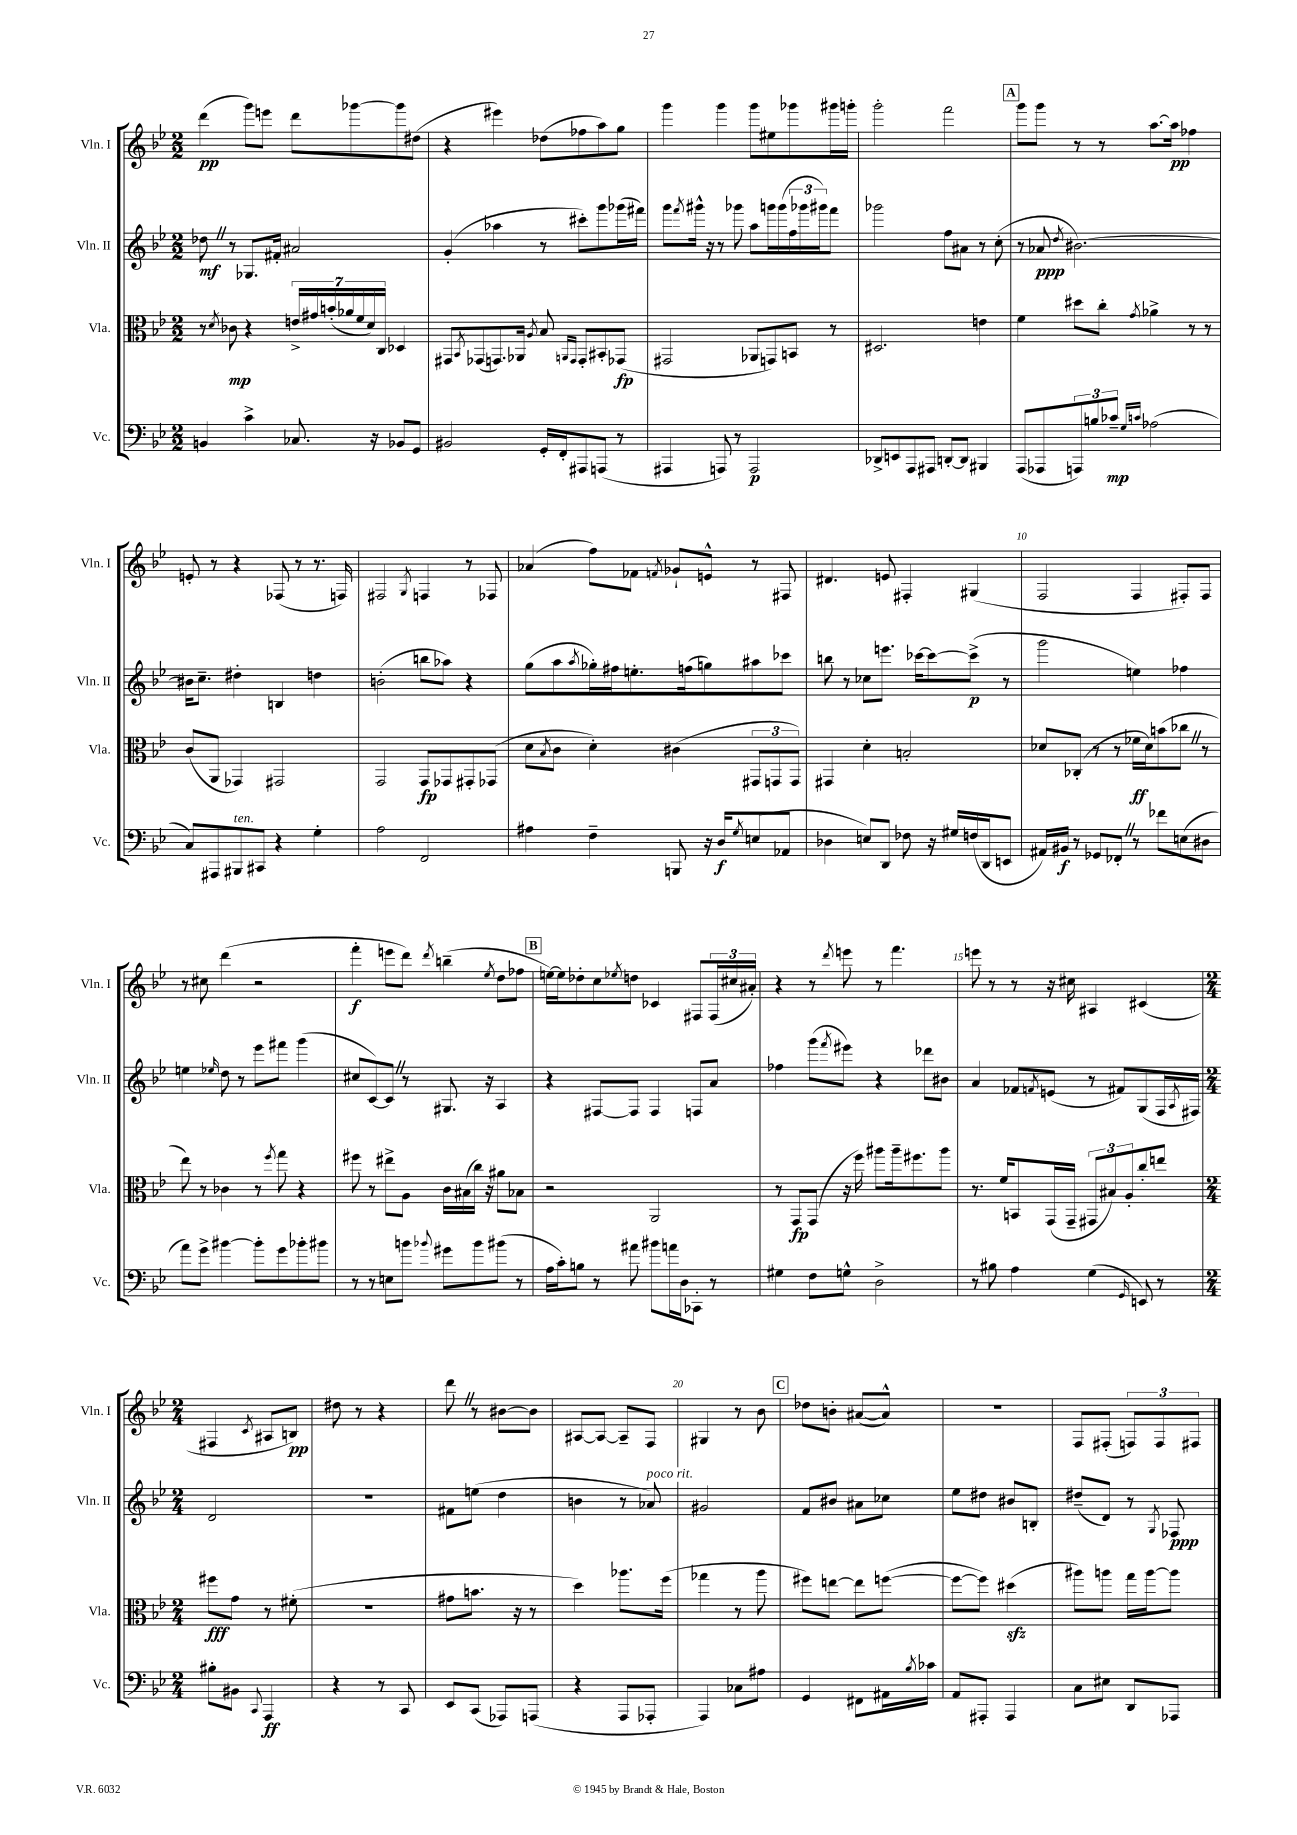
<<
\new StaffGroup <<
\new Staff = "s0" \with { instrumentName = "Vln. I" shortInstrumentName = "Vln. I" } {
    \clef treble \key bes \major \numericTimeSignature \time 2/2
    d'''4\pp( g'''8) e'''8 d'''8 ges'''8~ ges'''8 dis''8( |
    r4 eis'''4) des''8( fes''8 a''8) g''8 |
    g'''4 g'''4 g'''8 eis''8 ges'''8 gis'''16 g'''16-. |
    g'''2-. f'''2 |
    \mark \markup { \box "A" } g'''8 g'''8 r8 r8 a''8.~ a''16\pp fes''4 |
    e'8-. r8 r4 fes8( r8 r8. f16) |
    fis2 \acciaccatura { g8 } f4 r8 fes8 |
    aes'4( f''8) fes'8 \acciaccatura { f'8 } ges'8-! e'8-^ r8 fis8 |
    dis'4. e'8 fis4-. gis4( |
    f2 f4 fis8-.) fis8 |
    r8 cis''8 d'''4( r2 |
    f'''4-.\f e'''8 d'''8) \acciaccatura { d'''8 } b''4--( \acciaccatura { ees''8 } d''8 fes''8 |
    \mark \markup { \box "B" } e''16~) e''16 des''8-. c''8 \acciaccatura { ees''8 } d''8 ces'4 fis8 \tuplet 3/2 { fis16( cis''16 ais'16-.) } |
    r4 r8 \acciaccatura { d'''8 } e'''8 r8 f'''4. |
    e'''8 r8 r8 r16 cis''16 ais4 cis'4( |
    \numericTimeSignature \time 2/4 fis4 \acciaccatura { c'8 } ais8 b8\pp) |
    dis''8 r8 r4 |
    d'''8 \once \override BreathingSign.text = \markup { \musicglyph "scripts.caesura.straight" } \breathe r8 bis'8~ bis'8 |
    ais8~ ais8~ ais8-- f8 |
    gis4 r8 bes'8 |
    \mark \markup { \box "C" } des''8 b'8-. ais'8~( ais'8-^) |
    R2 |
    f8 fis8-.( \tuplet 3/2 { f8) f8 fis8 } \bar "|." |
}
\new Staff = "s1" \with { instrumentName = "Vln. II" shortInstrumentName = "Vln. II" } {
    \clef treble \key bes \major \numericTimeSignature \time 2/2
    des''8\mf \once \override BreathingSign.text = \markup { \musicglyph "scripts.caesura.straight" } \breathe r8 ges8. fis'16-. ais'2 |
    g'4-.( aes''4 r8 cis'''8-.) g'''8 ges'''16( fis'''16) |
    g'''8 \acciaccatura { f'''8 } gis'''16-^ r16 r8 ges'''8 a''8 g'''16 g'''16( \tuplet 3/2 { f''16 ges'''16 gis'''16) } f'''8 |
    ges'''2 f''8 ais'8 r8 c''8-.( |
    \mark \markup { \box "A" } r8 aes'8\ppp \acciaccatura { d''8 } bis'2.~) |
    bis'16 c''8.-- dis''4-. b4 d''4 |
    b'2-.( b''8 aes''8) r4 |
    g''8( a''8 \acciaccatura { a''8 } ges''16-.) fis''16 e''8.-. f''16( g''8) ais''8 ces'''8 |
    b''8 r8 ces''8 e'''8. ces'''16~ ces'''8~ ces'''8->\p( r8 |
    g'''2 e''4) fes''4 |
    e''4 \grace { ees''16 } d''8 r8 ees'''8 fis'''8 g'''4( |
    cis''8 c'8~) c'8 \once \override BreathingSign.text = \markup { \musicglyph "scripts.caesura.straight" } \breathe r8 gis8. r16 a4 |
    \mark \markup { \box "B" } r4 fis8~ fis8 fis4 f8 a'8 |
    fes''4 g'''8( \acciaccatura { f'''8 } eis'''8) r4 des'''8 bis'8 |
    a'4 fes'8 \acciaccatura { f'8 } e'8( r8 fis'8) g8( f16 \acciaccatura { a8 } fis16) |
    \numericTimeSignature \time 2/4 d'2 |
    R2 |
    fis'8 e''8( d''4 |
    b'4 r8 aes'8^\markup { \italic "poco rit." }) |
    gis'2 |
    \mark \markup { \box "C" } f'8 bis'8 ais'8 ces''8 |
    ees''8 dis''8 bis'8 b8-. |
    dis''8--( d'8) r8 \acciaccatura { g8 } fes8\ppp \bar "|." |
}
\new Staff = "s2" \with { instrumentName = "Vla." shortInstrumentName = "Vla." } {
    \clef alto \key bes \major \numericTimeSignature \time 2/2
    r8 \acciaccatura { d'8 } ces'8\mp r4 \tuplet 7/4 { e'16-> gis'16 b'16-.( aes'16 f'16 d'16) c16 } des4 |
    gis,8 \acciaccatura { bes,8 } ges,8( g,8.) aes,16 \acciaccatura { a8 } bes8 \grace { a,16 g,16 } g,8-. bis,8-. ges,8\fp( |
    gis,2 aes,8 g,8) b,8 r8 |
    dis2. e'4 |
    \mark \markup { \box "A" } f'4 dis''8 c''8-. \acciaccatura { g'8 } aes'4-> r8 r8 |
    c'8( a,8 ges,4) gis,2 |
    g,2 g,8\fp ges,8 gis,8-. ges,8( |
    d'8 \acciaccatura { bes8 } c'8 d'4-.) cis'4( \tuplet 3/2 { gis,8 g,8 g,8) } |
    gis,4 d'4-. b2-. |
    des'8 ces8-.( r8 r8 fes'16\ff des'16) b'8( ces''8 \once \override BreathingSign.text = \markup { \musicglyph "scripts.caesura.straight" } \breathe r8 |
    ees''8) r8 ces'4 r8 \acciaccatura { f''8 } g''8 r4 |
    fis''8 r8 eis''8-> a8 c'16 bis16( c''16) r16 ais'8 bes8 |
    \mark \markup { \box "B" } r2 a,2 |
    r8 g,8\fp g,8( r16 f''16) ais''8 ais''16-- fis''8. ais''8 |
    r8. f'16 b,8 g,16( g,16-- \tuplet 3/2 { gis,8 bis8) a8-. } c''8-. e''8 |
    \numericTimeSignature \time 2/4 fis''8\fff g'8 r8 fis'8-.( |
    r2 |
    gis'8 b'8. r16 r8 |
    d''4) aes''8. f''16( |
    ges''4 r8 a''8 |
    \mark \markup { \box "C" } fis''8) e''8~ e''8 f''8~( |
    f''8~ f''8) dis''4\sfz( |
    ais''8) a''8 g''16 a''16~ a''8 \bar "|." |
}
\new Staff = "s3" \with { instrumentName = "Vc." shortInstrumentName = "Vc." } {
    \clef bass \key bes \major \numericTimeSignature \time 2/2
    b,4 c'4-> ces8. r16 bes,8 g,8 |
    bis,2 g,16-. f,16-. ais,,8 a,,8( r8 |
    ais,,4 a,,8) r8 a,,2\p |
    des,8-> e,8 a,,8 ais,,8 d,8~-. d,8 bis,,4 |
    \mark \markup { \box "A" } a,,8( aes,,8 \tuplet 3/2 { a,,8) b8 ces'8--\mp } \grace { g16 c'16 } aes2( |
    c8) ais,,8 bis,,8^\markup { \italic "ten." } cis,8 r4 g4-. |
    a2 f,2 |
    ais4 f4-- b,,8 r16 d16\f \acciaccatura { g8 } e8( aes,8 |
    des4 e8) d,8 fes8 r16 gis16 f16( d,16 e,8 |
    ais,16) bis,16\f r8 ges,8 fes,8-. \once \override BreathingSign.text = \markup { \musicglyph "scripts.caesura.straight" } \breathe r8 fes'8 e8( dis8 |
    a'8) g'8-> bis'4~ bis'8-. g'8 bes'8-. bis'8 |
    r8 r8 e8 b'8 \appoggiatura { bes'8 } gis'8 bes'8 bis'8( r8 |
    \mark \markup { \box "B" } a16 c'16-.) b8 r8 ais'8 bis'8 a'16 d16 ces,8-. r8 |
    gis4 f8 g8-^ d2-> |
    r8 bis8 a4 g4( \grace { g,16 } e,8) r8 |
    \numericTimeSignature \time 2/4 bis8-. bis,8 \appoggiatura { c,8 } a,,4\ff |
    r4 r8 c,8 |
    ees,8 c,8( aes,,8) a,,8( |
    r4 a,,8 aes,,8-. |
    a,,4) ces8 ais8 |
    \mark \markup { \box "C" } g,4 fis,8 ais,16 \acciaccatura { bes8 } ces'16 |
    a,8 ais,,8-. ais,,4 |
    c8 eis8 d,8 aes,,8 \bar "|." |
}
>>
>>
\layout { \context { \Score \override BarNumber.break-visibility = ##(#f #t #t) barNumberVisibility = #(every-nth-bar-number-visible 5) } }
